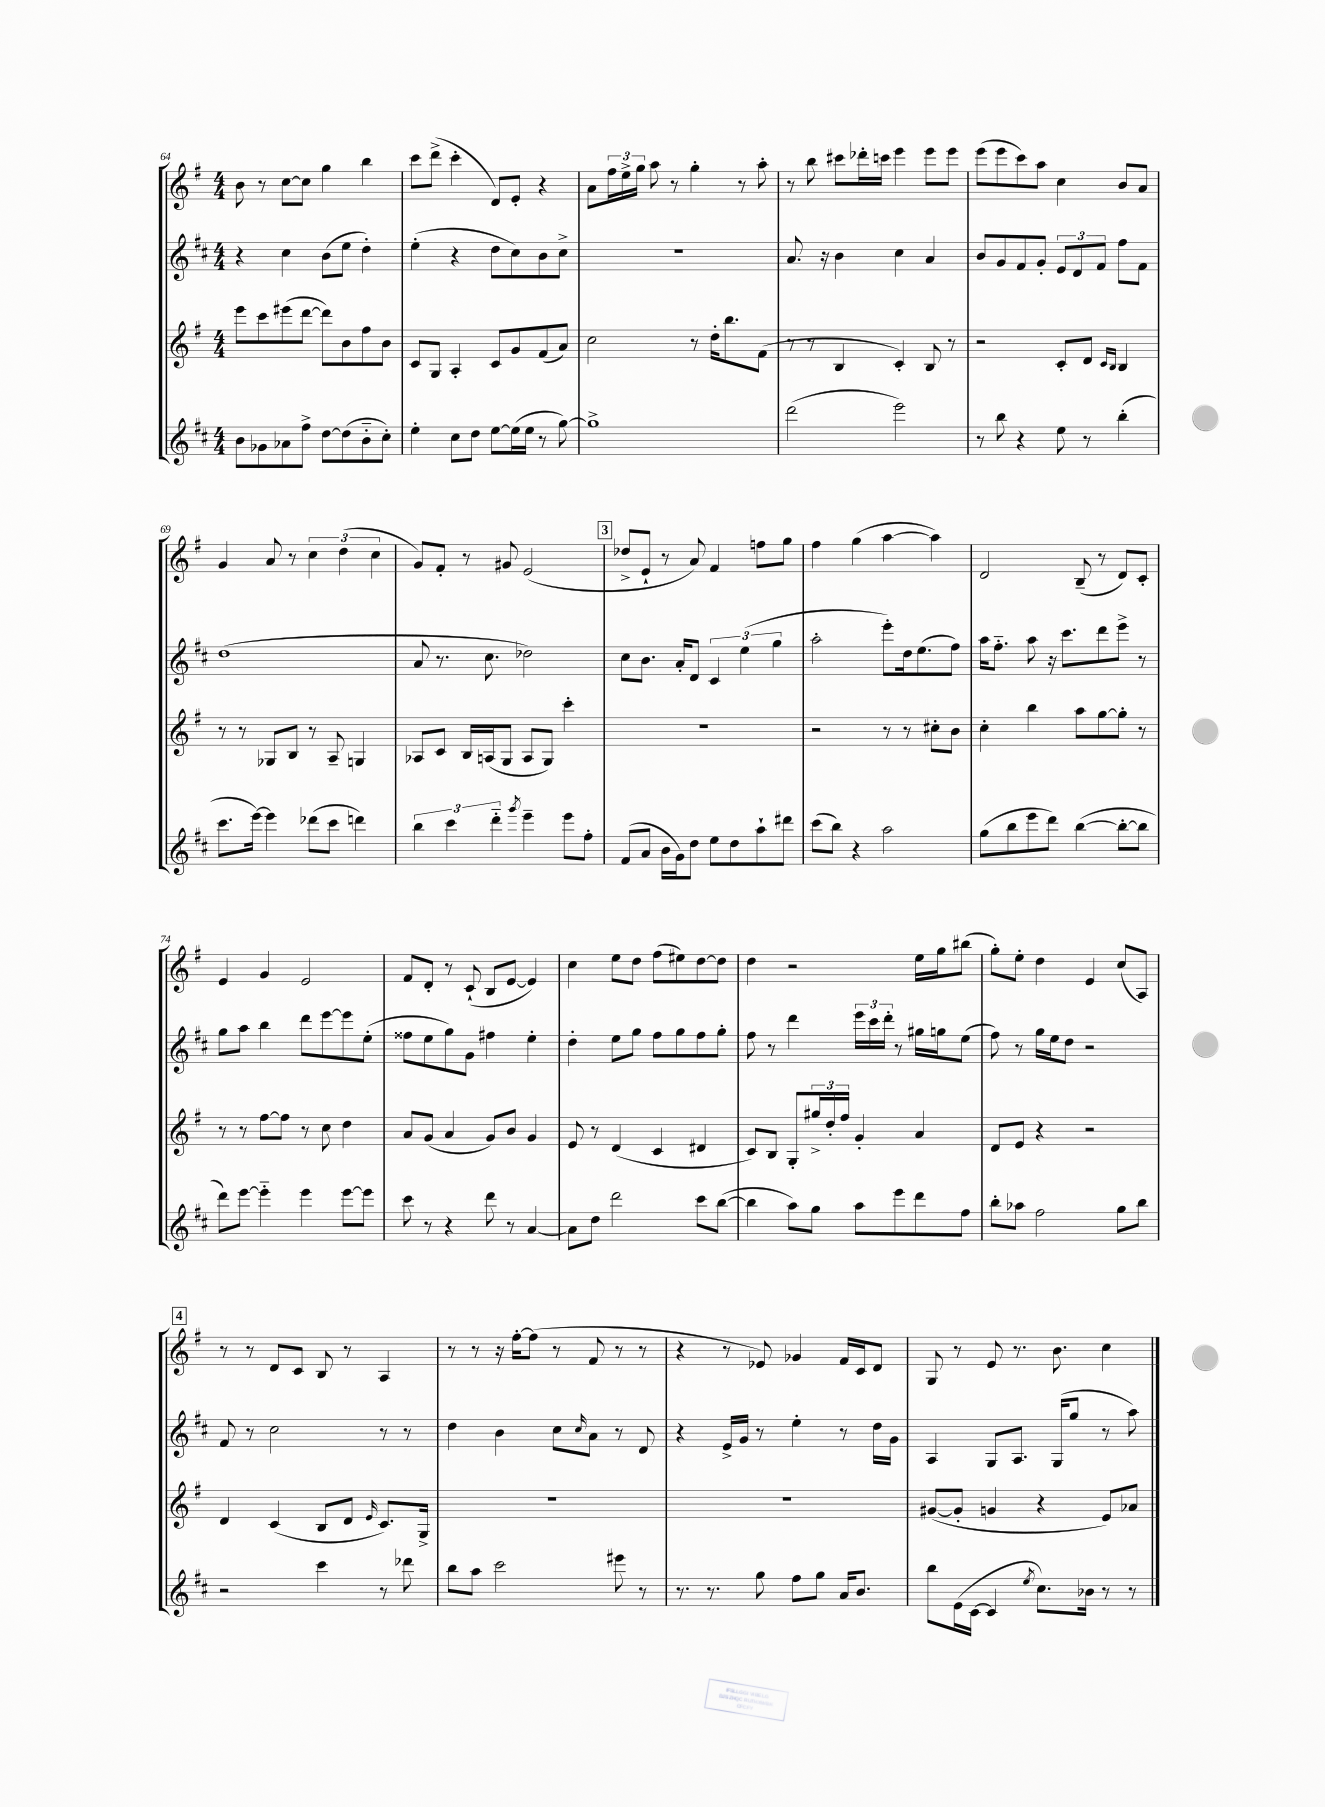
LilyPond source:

<<
\new StaffGroup <<
\new Staff = "s0" {
    \clef treble \key g \major \numericTimeSignature \time 4/4
    b'8 r8 c''8~ c''8 g''4 b''4 |
    c'''8 d'''8->( c'''4-. d'8) e'8-. r4 |
    a'8 \tuplet 3/2 { fis''16 e''16-> g''16 } a''8 r8 g''4-. r8 a''8-. |
    r8 b''8 cis'''8 des'''16-. c'''16 e'''4 e'''8 e'''8 |
    e'''8( e'''8 c'''8) a''8 c''4 b'8 a'8 |
    g'4 a'8 r8 \tuplet 3/2 { c''4 d''4( c''4 } |
    g'8) fis'8-. r8 gis'8 e'2( |
    \mark \markup { \box "3" } des''8-> e'8-! r8 a'8) fis'4 f''8 g''8 |
    fis''4 g''4( a''4~ a''4) |
    d'2 b8--( r8 d'8) c'8-. |
    e'4 g'4 e'2 |
    fis'8 d'8-. r8 c'8-!( b8 e'8~ e'4) |
    c''4 e''8 d''8 fis''8( eis''8) d''8~ d''8 |
    d''4 r2 e''16 g''16 bis''8( |
    g''8-.) e''8-. d''4 e'4 c''8( a8) |
    \mark \markup { \box "4" } r8 r8 d'8 c'8 b8 r8 a4 |
    r8 r8 r16 fis''16~-. fis''8( r8 fis'8 r8 r8 |
    r4 r8 ees'8) ges'4 fis'16 c'16 d'8 |
    g8 r8 e'8 r8. b'8. c''4 \bar "|." |
}
\new Staff = "s1" {
    \clef treble \key d \major \numericTimeSignature \time 4/4
    r4 cis''4 b'8( e''8 d''4-.) |
    e''4-.( r4 d''8 cis''8) b'8 cis''8-> |
    r1 |
    a'8. r16 b'4 cis''4 a'4 |
    b'8 g'8 fis'8 g'8-. \tuplet 3/2 { e'8 d'8 fis'8 } fis''8 fis'8 |
    d''1( |
    a'8 r8. cis''8. des''2) |
    \mark \markup { \box "3" } cis''8 b'8. a'16-. d'8 \tuplet 3/2 { cis'4 e''4( g''4 } |
    a''2-. e'''8-.) d''16 e''8.( fis''8) |
    a''16 fis''8.-_ a''8 r16 cis'''8. d'''8 e'''8-> r8 |
    g''8 a''8 b''4 d'''8 e'''8~ e'''8 e''8-.( |
    fisis''8 e''8 g''8) g'8 fis''4 e''4-. |
    d''4-. e''8 g''8 fis''8 g''8 fis''8 g''8-. |
    fis''8 r8 d'''4 \tuplet 3/2 { e'''16 cis'''16 d'''16-. } r8 gis''16 g''16 e''8( |
    fis''8) r8 g''16 e''16 d''8 r2 |
    \mark \markup { \box "4" } fis'8 r8 cis''2 r8 r8 |
    d''4 b'4 cis''8 \grace { cis''16 } a'8 r8 d'8 |
    r4 e'16-> g'16 r8 e''4-. r8 d''16 g'16 |
    a4 g8 a8. g16( g''8 r8 a''8) \bar "|." |
}
\new Staff = "s2" {
    \clef treble \key g \major \numericTimeSignature \time 4/4
    e'''8 c'''8 eis'''8( d'''8~ d'''8) b'8 fis''8 b'8 |
    c'8 g8 a4-. c'8 g'8 fis'8( a'8) |
    c''2 r8 d''16-. b''8. fis'8( |
    r8 r8 b4 c'4-.) b8 r8 |
    r2 c'8-. d'8 \grace { c'16 b16 } b4 |
    r8 r8 ges8 b8 r8 a8-- g4 |
    aes8 c'8 b16 a16( g8 a8 g8) c'''4-. |
    \mark \markup { \box "3" } r1 |
    r2 r8 r8 cis''8-. b'8 |
    c''4-. b''4 a''8 g''8~ g''8-. r8 |
    r8 r8 fis''8~ fis''8 r8 c''8 d''4 |
    a'8 g'8( a'4 g'8) b'8 g'4 |
    e'8 r8 d'4( c'4 dis'4 |
    c'8) b8 g8-. \tuplet 3/2 { gis''16-> d''16-. fis''16 } g'4-. a'4 |
    d'8 e'8 r4 r2 |
    \mark \markup { \box "4" } d'4 c'4( b8 d'8 \grace { e'16 } c'8.) g16-> |
    R1 |
    R1 |
    gis'8~( gis'8-. g'4 r4 e'8) aes'8 \bar "|." |
}
\new Staff = "s3" {
    \clef treble \key d \major \numericTimeSignature \time 4/4
    b'8 ges'8 aes'8 fis''8-> d''8~ d''8( b'8-_ cis''8-.) |
    e''4-. cis''8 d''8 e''8~ e''16( e''16 r8 g''8~) |
    g''1-> |
    d'''2( e'''2) |
    r8 b''8 r4 e''8 r8 b''4-.( |
    cis'''8. e'''16~) e'''4 des'''8( cis'''8 d'''4) |
    \tuplet 3/2 { b''4 cis'''4 d'''4-_ } \acciaccatura { g'''8 } e'''4-- e'''8 fis''8-. |
    \mark \markup { \box "3" } fis'8( a'8 b'16 g'16) d''8 e''8 d''8 a''8-! dis'''8 |
    cis'''8( b''8) r4 a''2 |
    g''8( b''8 e'''8 d'''8) b''4~( b''8~-. b''8 |
    d'''8) e'''8~ e'''4-_ e'''4 e'''8~ e'''8 |
    cis'''8 r8 r4 d'''8 r8 a'4~ |
    a'8 d''8 d'''2 cis'''8 b''8~( |
    b''4 a''8) g''8 a''8 e'''8 d'''8 fis''8 |
    b''8-. aes''8 fis''2 g''8 b''8 |
    \mark \markup { \box "4" } r2 cis'''4 r8 des'''8 |
    b''8 a''8 cis'''2 eis'''8 r8 |
    r8. r8. g''8 fis''8 g''8 a'16 b'8. |
    b''8 e'16( cis'16~ cis'4 \acciaccatura { e''8 } cis''8.) bes'16 r8 r8 \bar "|." |
}
>>
>>
\layout { \context { \Score currentBarNumber = #64 } }
